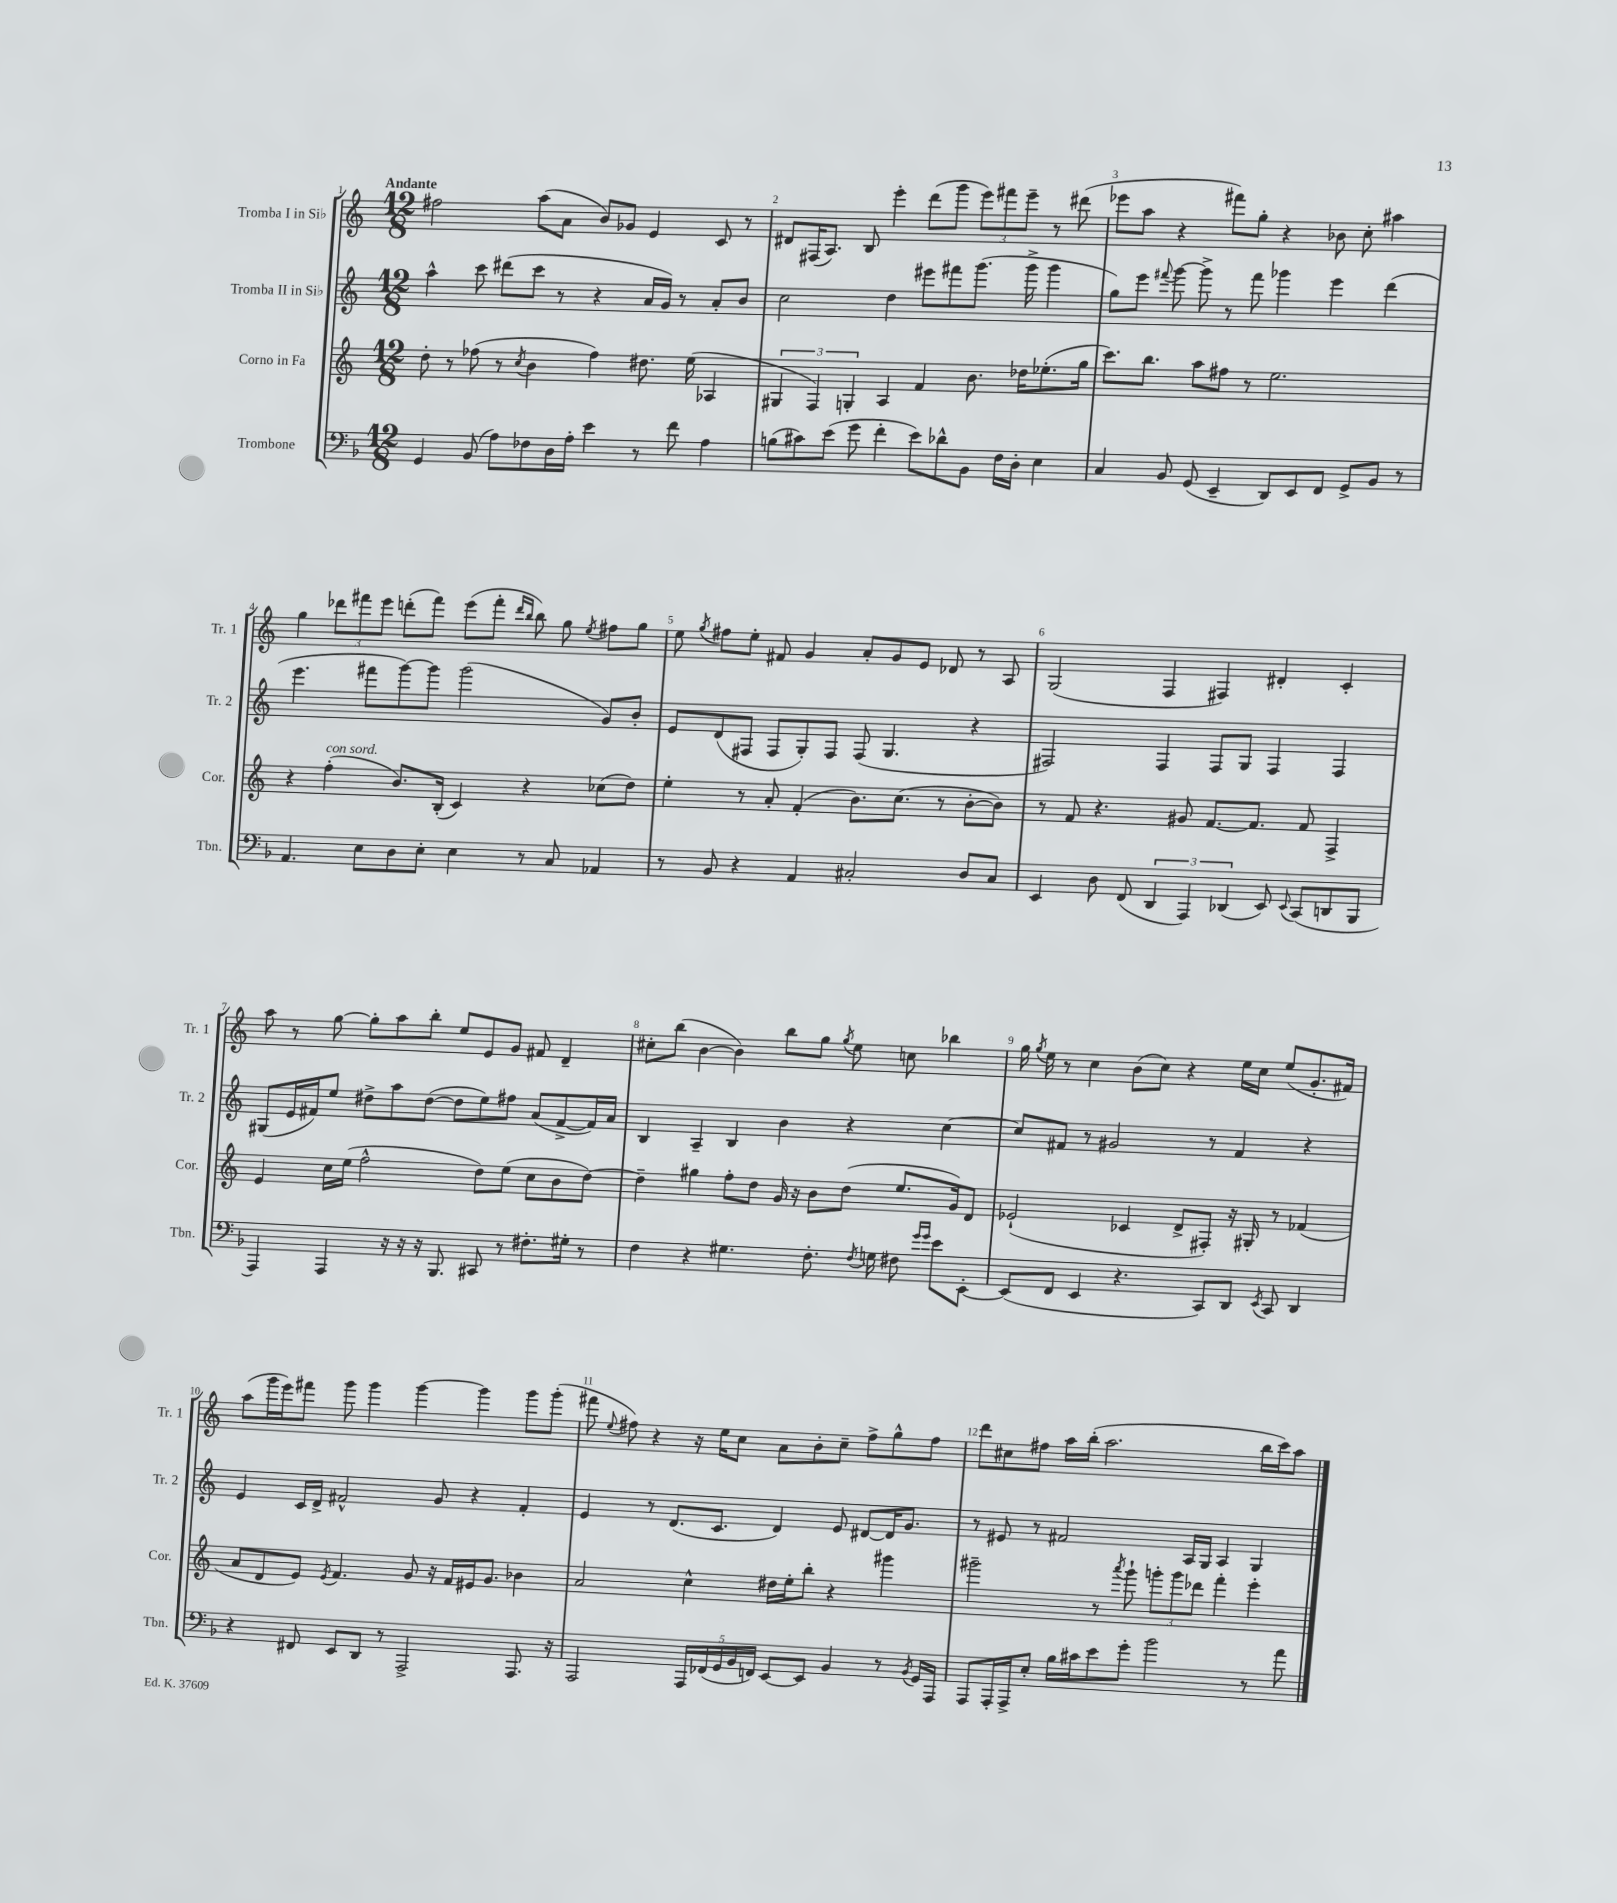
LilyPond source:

<<
\new StaffGroup <<
\new Staff = "s0" \with { instrumentName = "Tromba I in Sib" shortInstrumentName = "Tr. 1" } {
    \clef treble \key c \major \numericTimeSignature \time 12/8 \tempo "Andante"
    \autoBeamOff fis''2 a''8[( a'8] b'8[) ges'8] e'4 c'8 r8 |
    dis'8[ fis16( a8.]) b8 e'''4-. d'''8[( g'''8] \tuplet 3/2 { e'''8[) fis'''8 e'''8]-- } r8 dis'''8( |
    ees'''8[ a''8] r4 fis'''8[) g''8]-. r4 bes'8 c''8-. ais''4 |
    g''4 \tuplet 3/2 { des'''8[ fis'''8 e'''8] } d'''8[-.( fis'''8]) e'''8[( fis'''8]-. \grace { d'''16[ b''16] } b''8) g''8 \acciaccatura { e''8 } fis''8[ g''8] |
    e''8 \acciaccatura { g''8 } fis''8[ e''8]-. fis'8 g'4 a'8[-. g'8 e'8] des'8 r8 a8 |
    g2( f4 fis4) dis'4-. c'4-. |
    a''8 r8 g''8~ g''8[-. a''8 b''8]-. e''8[ e'8 g'8] fis'8 d'4-- |
    cis''8[-. b''8]( b'4~ b'4) b''8[ g''8] \acciaccatura { g''8 } e''8 c''8 bes''4 |
    g''16 \acciaccatura { g''8 } e''16 r8 c''4 b'8[( c''8]) r4 e''16[ c''16] e''8[( g'8.-. fis'16]) |
    a''8[( g'''16 e'''16) fis'''8] g'''8 g'''4 g'''4~ g'''4 g'''8[ g'''8]-.( |
    fis'''8 \appoggiatura { e''8 } fis''8) r4 r16 e''16[ c''8] a'8[ b'8-. c''8]-- fis''8[-> g''8-^ fis''8] |
    d'''8[ cis''8 fis''8] a''16[ b''16]-.( a''2. b''16[ c'''16) a''8] \bar "|." |
}
\new Staff = "s1" \with { instrumentName = "Tromba II in Sib" shortInstrumentName = "Tr. 2" } {
    \clef treble \key c \major \numericTimeSignature \time 12/8
    \autoBeamOff a''4-^ c'''8 dis'''8[( c'''8] r8 r4 a'16[ g'16]) r8 a'8[-. b'8] |
    c''2 d''4 eis'''8[ fis'''8 g'''8.]( g'''16-> g'''4 |
    g''8[) e'''8] \appoggiatura { fis'''8 } g'''8~ g'''8-> r8 fis'''8 ges'''4 e'''4 d'''4( |
    e'''4. fis'''8[ g'''8~) g'''8] g'''2( g'8[) b'8]-. |
    e'8[ d'8( fis8] fis8[ g8-.) fis8] fis8( g4. r4 |
    fis2) fis4 fis8[ g8] fis4 fis4 |
    gis8[( e'16 fis'16) e''8] dis''8[-> a''8 dis''8]~( dis''8[ e''8) fis''8] a'8[( fis'8~-> fis'16) a'16] |
    b4 a4-- b4 b'4 r4 c''4~ |
    c''8[ fis'8] r8 gis'2 r8 fis'4 r4 |
    e'4 c'16[ d'16]-> fis'2-^ g'8 r4 fis'4-. |
    e'4 r8 d'8.[( c'8.] d'4) e'8 dis'8[~ dis'16 g'8.] |
    r8 eis'8 r8 fis'2 a16[ g16] a4 g4 \bar "|." |
}
\new Staff = "s2" \with { instrumentName = "Corno in Fa" shortInstrumentName = "Cor." } {
    \clef treble \key c \major \numericTimeSignature \time 12/8
    \autoBeamOff d''8-. r8 fes''8( r8 \acciaccatura { c''8 } b'4 fes''4) dis''8. e''16( aes4 |
    \tuplet 3/2 { gis4 f4) g4-. } a4 f'4 b'8. des''16[ ees''8.-.( g''16] |
    c'''8.[) b''8.] a''8[ fis''8] r8 e''2. |
    r4 f''4-.^\markup { \italic "con sord." }( b'8.[) b16]-.( c'4) r4 ces''8[( d''8]) |
    e''4-. r8 a'8-. f'4-.( b'8.[) c''8.]( r8 b'8[~-. b'8]) |
    r8 f'8 r4. gis'8 f'8.[~ f'8.] f'8 f4-> |
    e'4 c''16[ e''16]( f''2-^ d''8[) e''8]( c''8[ b'8 d''8]~) |
    d''4-- gis''4 f''8[-. d''8] g'16 r16 b'8[ d''8]( e''8.[ g'16) d'8] |
    ees'2-!( ces'4 d'8[-> fis8]-.) r16 gis16-. r8 fes'4( |
    a'8[ d'8 e'8]) \acciaccatura { e'8 } f'4. g'8 r16 f'16[ eis'16 g'8.] bes'4 |
    a'2 c''4-^ dis''16[ e''16-. b''8]-. r4 gis'''4 |
    gis'''2-- r8 \acciaccatura { a'''8 } gis'''8-! \tuplet 3/2 { g'''8[-. g'''8 des'''8] } f'''4-. e'''4-. \bar "|." |
}
\new Staff = "s3" \with { instrumentName = "Trombone" shortInstrumentName = "Tbn." } {
    \clef bass \key f \major \numericTimeSignature \time 12/8
    \autoBeamOff g,4 bes,8( a8[) fes8 d16 a16]-. e'4 r8 f'8 a4 |
    b8[( cis'8) e'8]( g'8 f'4-. e'8[) des'8-^ bes,8] f16[ d16]-. e4 |
    c4 bes,8 g,8( e,4-- d,8[) e,8 f,8] g,8[-> bes,8] r8 |
    a,4. e8[ d8 e8]-. e4 r8 c8 aes,4 |
    r8 bes,8 r4 a,4 cis2-. d8[ cis8] |
    e,4 d8 f,8( \tuplet 3/2 { d,4 a,,4) des,4( } e,8) \appoggiatura { e,8 } c,8[( d,8 bes,,8] |
    a,,4) a,,4 r16 r16 r16 bes,,8. cis,8 r8 fis8.[-. gis16]-. r8 |
    f4 r4 gis4. f8.-. \acciaccatura { f8 } g16 fis8 \grace { g'16[ g'16] } e'8[ e,8]~-. |
    e,8[( f,8] e,4 r4. c,8[) d,8] \acciaccatura { e,8 } c,8 d,4 |
    r4 fis,8 e,8[ d,8] r8 a,,2-> a,,8. r16 |
    a,,2 \tuplet 5/4 { a,,16[ fes,16( g,16 bes,16 f,16]) } e,8[~ e,8] bes,4 r8 \acciaccatura { bes,8 } g,16[ a,,16] |
    a,,8[ a,,16-. a,,16-> e8]-. bes16[ cis'16 e'8 g'8]-. bes'2 r8 a'8 \bar "|." |
}
>>
>>
\layout { \context { \Score \override BarNumber.break-visibility = ##(#f #t #t) barNumberVisibility = #all-bar-numbers-visible } }
